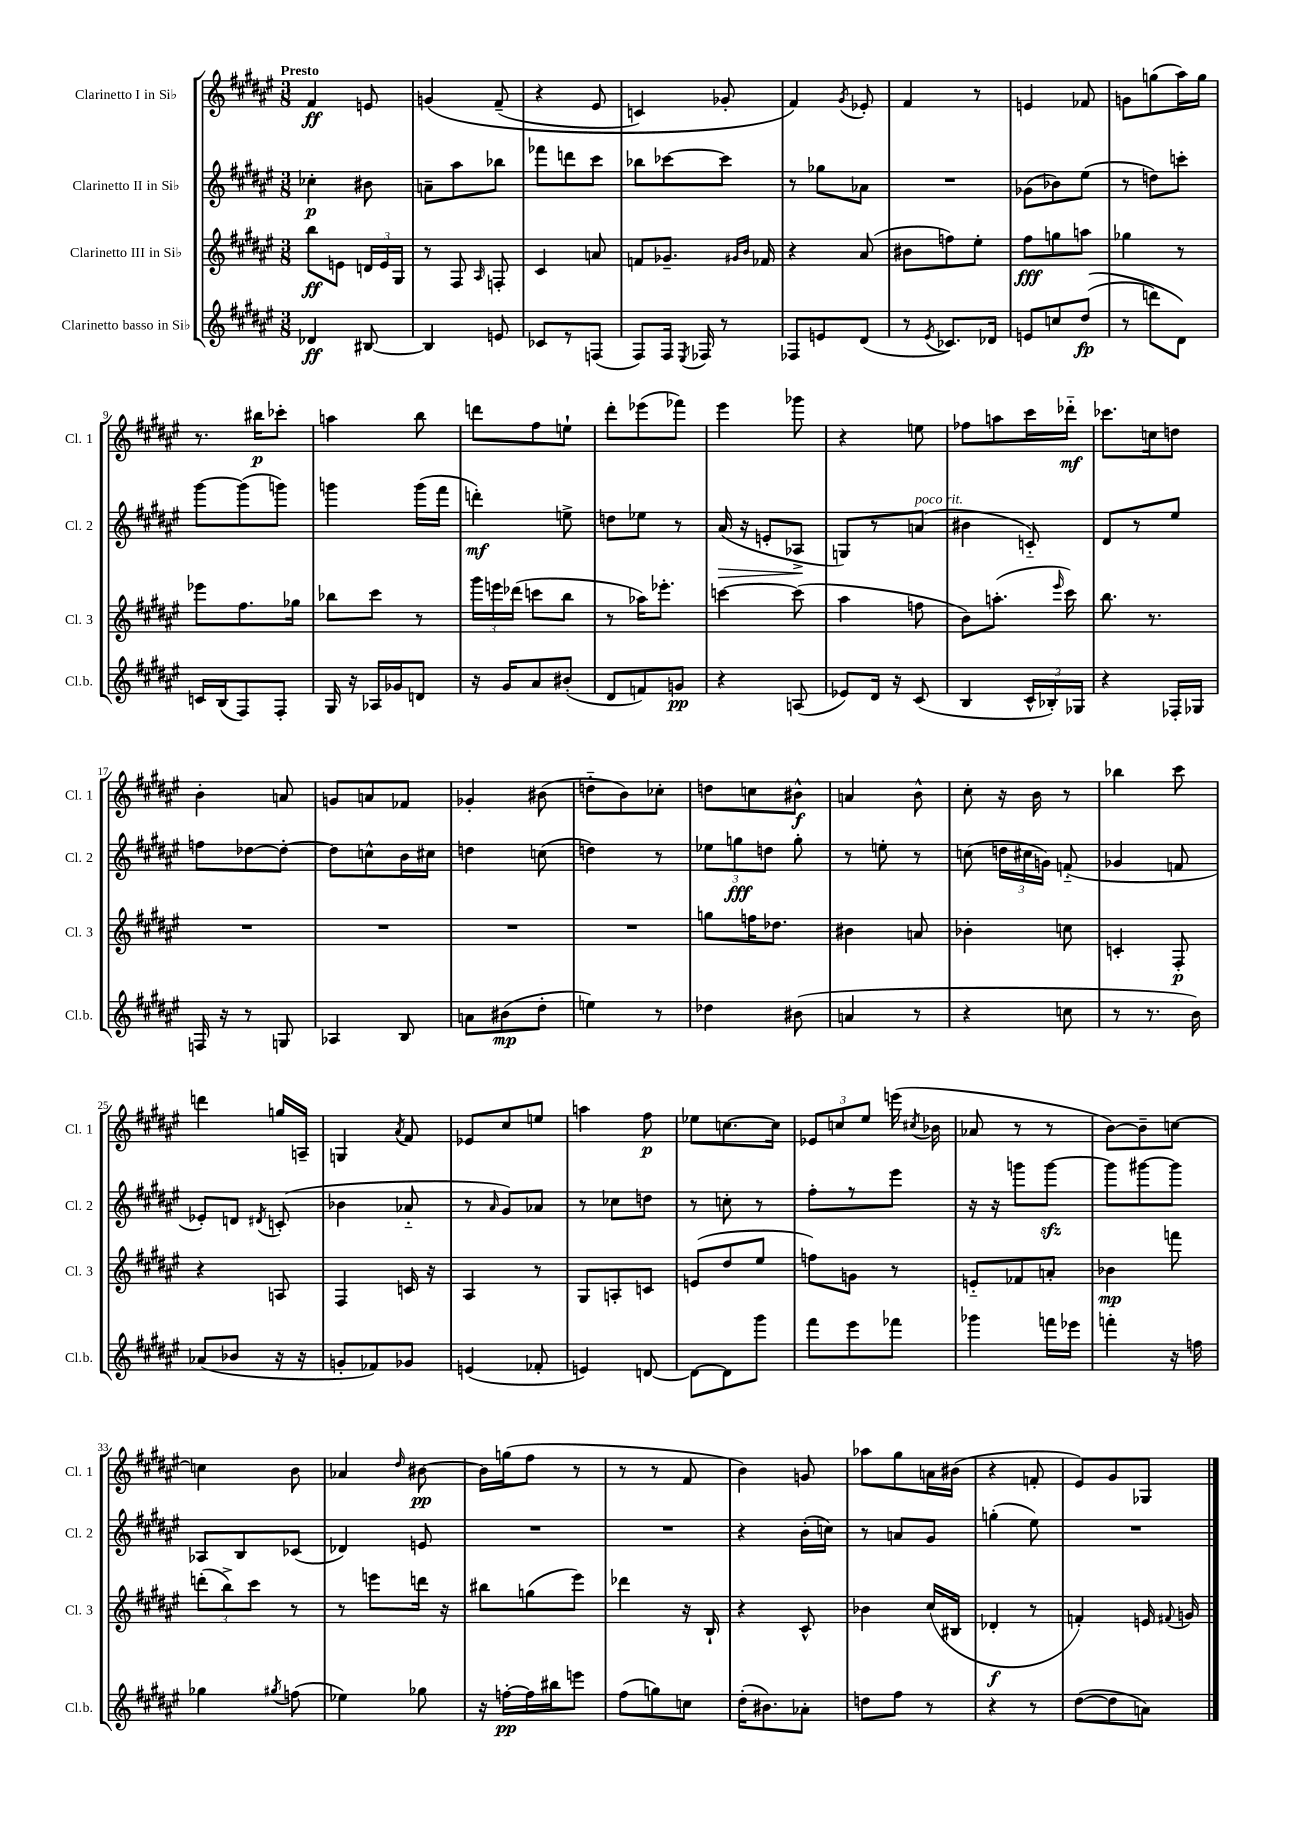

**kern	**kern	**kern	**kern
*staff4	*staff3	*staff2	*staff1
*clefG2	*clefG2	*clefG2	*clefG2
*k[f#c#g#d#a#e#]	*k[f#c#g#d#a#e#]	*k[f#c#g#d#a#e#]	*k[f#c#g#d#a#e#]
*M3/8	*M3/8	*M3/8	*M3/8
4d-/	8bb\L	4cc-'\	4f#/
.	8e\J	.	.
[8B#/	24d/LL	8b#\	8e/
.	24e/	.	.
.	24G#/JJ	.	.
=	=	=	=
4B#/]	8r	8a~\L	&(4g/
.	8F#/	8aa#\	.
.	16qqA#/	.	.
8e/	8F'/	8bb-\J	(8f#~/
=	=	=	=
8c-/L	4c#/	8fff-\L	4r
8r	.	8ddd\	.
(8F/J	8a/	8ccc#\J	8e#/
=	=	=	=
8F#/L)	8f/L	8bb-\L	4c/)
16F#/Jk	8.g-~/J	[8ccc-\	.
8qE#/	.	.	.
16F-/	.	.	.
8r	.	8ccc-\]J	8g-'/
.	16qqg#/LL	.	.
.	16qqb/JJ	.	.
.	16f-/	.	.
=	=	=	=
8F-/L	4r	8r	4f#/&)
8e/	.	8gg-\L	.
.	.	.	8qg#/
(8d#/J	(8a#/	8a-\J	8e-'/
=	=	=	=
8r	8b#\L	4.r	4f#/
8qe#/	.	.	.
8.c-/L)	8ff\)	.	.
.	8ee#'\J	.	8r
16d-/Jk	.	.	.
=	=	=	=
8e/L	8ff#\L	(8g-\L	4e/
8cc/	8gg\	8b-\)	.
&((8dd#/J	8aa\J	(8ee#\J	8f-/
=	=	=	=
8r	4gg-\	8r	8g\L
8ddd\L)	.	8dd\L)	(8gg\
8d#\J&)	8r	8ccc'\J	16aa#\L)
.	.	.	16gg\JJ
=	=	=	=
16c/LL	8eee-\L	[8ggg#\L	8.r
(16B/J	.	.	.
8F#/)	8.ff#\	(8ggg#\]	.
.	.	.	16bb#\LK
8F#'/J	.	8ggg\J)	8ccc-'\J
.	16gg-\Jk	.	.
=	=	=	=
16G#/	8bb-\L	4ggg\	4aa\
16r	.	.	.
16A-/LL	8ccc#\J	.	.
16g-/J	.	.	.
8d/J	8r	(16ggg\LL	8bb\
.	.	16fff#\JJ	.
=	=	=	=
16r	24ggg#\LL	4ddd'\)	8ddd\L
.	24eee\	.	.
16g#/LK	.	.	.
.	(24ddd-\JJ	.	.
8a#/	8ccc\L	.	8ff#\
(8b#'/J	8bb\J	8ee^\	8ee`\J
=	=	=	=
8d#/L	8r	8dd\L	8ddd#'\L
8f/)	16aa-\LK)	8ee-\J	(8eee-\
.	8.eee-'\J	.	.
8g/J	.	8r	8fff-\J)
=	=	=	=
4r	[4ccc\	(16a#/	4eee#\
.	.	16r	.
.	.	8e'/L	.
(8A/	(8ccc\]	8A-^/J	8ggg-\
=	=	=	=
8e-/L)	4aa#\	8G/L)	4r
16d#/Jk	.	8r	.
16r	.	.	.
(8c#/	8ff\	(8a/J	8ee\
=	=	=	=
4B/	8b\L)	4b#\	8ff-\L
.	(8.aa'\J	.	8aa\
24c#^^/LL	.	8c'~/)	16ccc#\L
24B-'/)	.	.	.
.	16qqeee#/	.	.
.	16ccc#\)	.	16ddd-'~\JJ
24G-/JJ	.	.	.
=	=	=	=
4r	8.bb\	8d#/L	8.ccc-\L
.	.	8r	.
.	8.r	.	16cc\k
16F-'/LL	.	8ee#/J	8dd\J
16G-/JJ	.	.	.
=	=	=	=
16F/	4.r	8ff\L	4b'\
16r	.	.	.
8r	.	[8dd-\	.
8G/	.	8dd-'\_J	8a/
=	=	=	=
4A-/	4.r	8dd-\]L	8g/L
.	.	8cc^^\	8a/
8B/	.	16b\L	8f-/J
.	.	16cc#\JJ	.
=	=	=	=
8a\L	4.r	4dd\	4g-'/
(8b#\	.	.	.
8dd#'\J	.	(8cc\	(8b#\
=	=	=	=
4ee\)	4.r	4dd\)	8dd'~\L
.	.	.	8b\)
8r	.	8r	8cc-'\J
=	=	=	=
4dd-\	8gg\L	12ee-\L	8dd\L
.	.	12gg\	.
.	16ff\K	.	8cc\
.	.	12dd\J	.
.	8.dd-\J	.	.
(8b#\	.	8gg'\	8b#^^\J
=	=	=	=
4a/	4b#\	8r	4a/
.	.	8ee'\	.
8r	8a/	8r	8b^^\
=	=	=	=
4r	4b-'\	(8cc\	8cc#'\
.	.	24dd\LL	16r
.	.	24cc#\	.
.	.	.	16b\
.	.	24g\JJ)	.
8cc\	8cc\	(8f'~/	8r
=	=	=	=
8r	4c'/	4g-/	4bb-\
8.r	.	.	.
.	8F#'/	8f/	8ccc#\
16b\)	.	.	.
=	=	=	=
(8a-/L	4r	8e-'/L)	4ddd\
8b-/J	.	8d/J	.
.	.	8qd#/	.
16r	8A/	(8c'/	16gg/LL
16r	.	.	16A~/JJ
=	=	=	=
8g'/L	4F#/	4b-\	4G/
8f-/)	.	.	.
.	.	.	8qa#/
8g-/J	16c/	8a-'~/	8f#/
.	16r	.	.
=	=	=	=
(4e/	4A#/	8r	8e-/L
.	.	16qqa#/	.
.	.	8g#/L)	8cc#/
8f-'/	8r	8a-/J	8ee/J
=	=	=	=
4e/)	8G#/L	8r	4aa\
.	8A'/	8cc-\L	.
[8d/	8c/J	8dd\J	8ff#\
=	=	=	=
8d\_L	(8e/L	8r	8ee-\L
8d\]	8dd#/	8cc'\	[8.cc\
8ggg#\J	8ee#/J	8r	.
.	.	.	16cc\]Jk
=	=	=	=
8fff#\L	8ff\L)	8ff#'\L	12e-/L
.	.	.	12cc/
8eee#\	8g\J	8r	.
.	.	.	12ee#/J
8fff-\J	8r	8eee#\J	(16eee\
.	.	.	8qcc#/
.	.	.	16b-\
=	=	=	=
4ggg-\	8e'~/L	16r	8a-/
.	.	16r	.
.	8f-/	8ggg\L	8r
16fff\LL	8a'/J	[8ggg\J	8r
16eee-\JJ	.	.	.
=	=	=	=
4fff'\	4b-\	8ggg\]L	[8b\L)
.	.	[8ggg#\	8b~\]
16r	8fff\	8ggg#\]J	[8cc\J
16ff\	.	.	.
=	=	=	=
4gg-\	(12ddd'\L	8A-/L	4cc\]
.	12bb^\)	.	.
.	.	8B/	.
.	12ccc#\J	.	.
8qgg#/	.	.	.
(8ff\	8r	(8c-/J	8b\
=	=	=	=
4ee-\)	8r	4d-/)	4a-/
.	8eee\L	.	.
.	.	.	16qqdd#/
8gg-\	16ddd\Jk	8e/	[8b#\
.	16r	.	.
=	=	=	=
16r	8bb#\L	4.r	16b#\]LL
[16ff'\LL	.	.	(16gg\J
16ff\]	(8gg\	.	8ff#\J
16bb#\J	.	.	.
8eee\J	8eee#\J)	.	8r
=	=	=	=
(8ff#\L	4ddd-\	4.r	8r
8gg\)	.	.	8r
8cc\J	16r	.	8f#/
.	16B`/	.	.
=	=	=	=
(16dd#'\LK	4r	4r	4b\)
8.b#\)	.	.	.
8a-'\J	8c#^^/	(16b'\LL	8g/
.	.	16cc\JJ)	.
=	=	=	=
8dd\L	4b-\	8r	8aa-\L
8ff#\J	.	8a/L	8gg#\
8r	(16cc#/LL	8g#/J	16a\L
.	16B#/JJ	.	(16b#\JJ
=	=	=	=
4r	4d-'/	(4gg'\	4r
8r	8r	8ee#\)	8f'/
=	=	=	=
([8dd#\L	4f'/)	4.r	8e#/L)
8dd#\]	.	.	8g#/
8a\J)	16e/	.	8G-/J
.	8qqf#/	.	.
.	16g/	.	.
==	==	==	==
*-	*-	*-	*-
